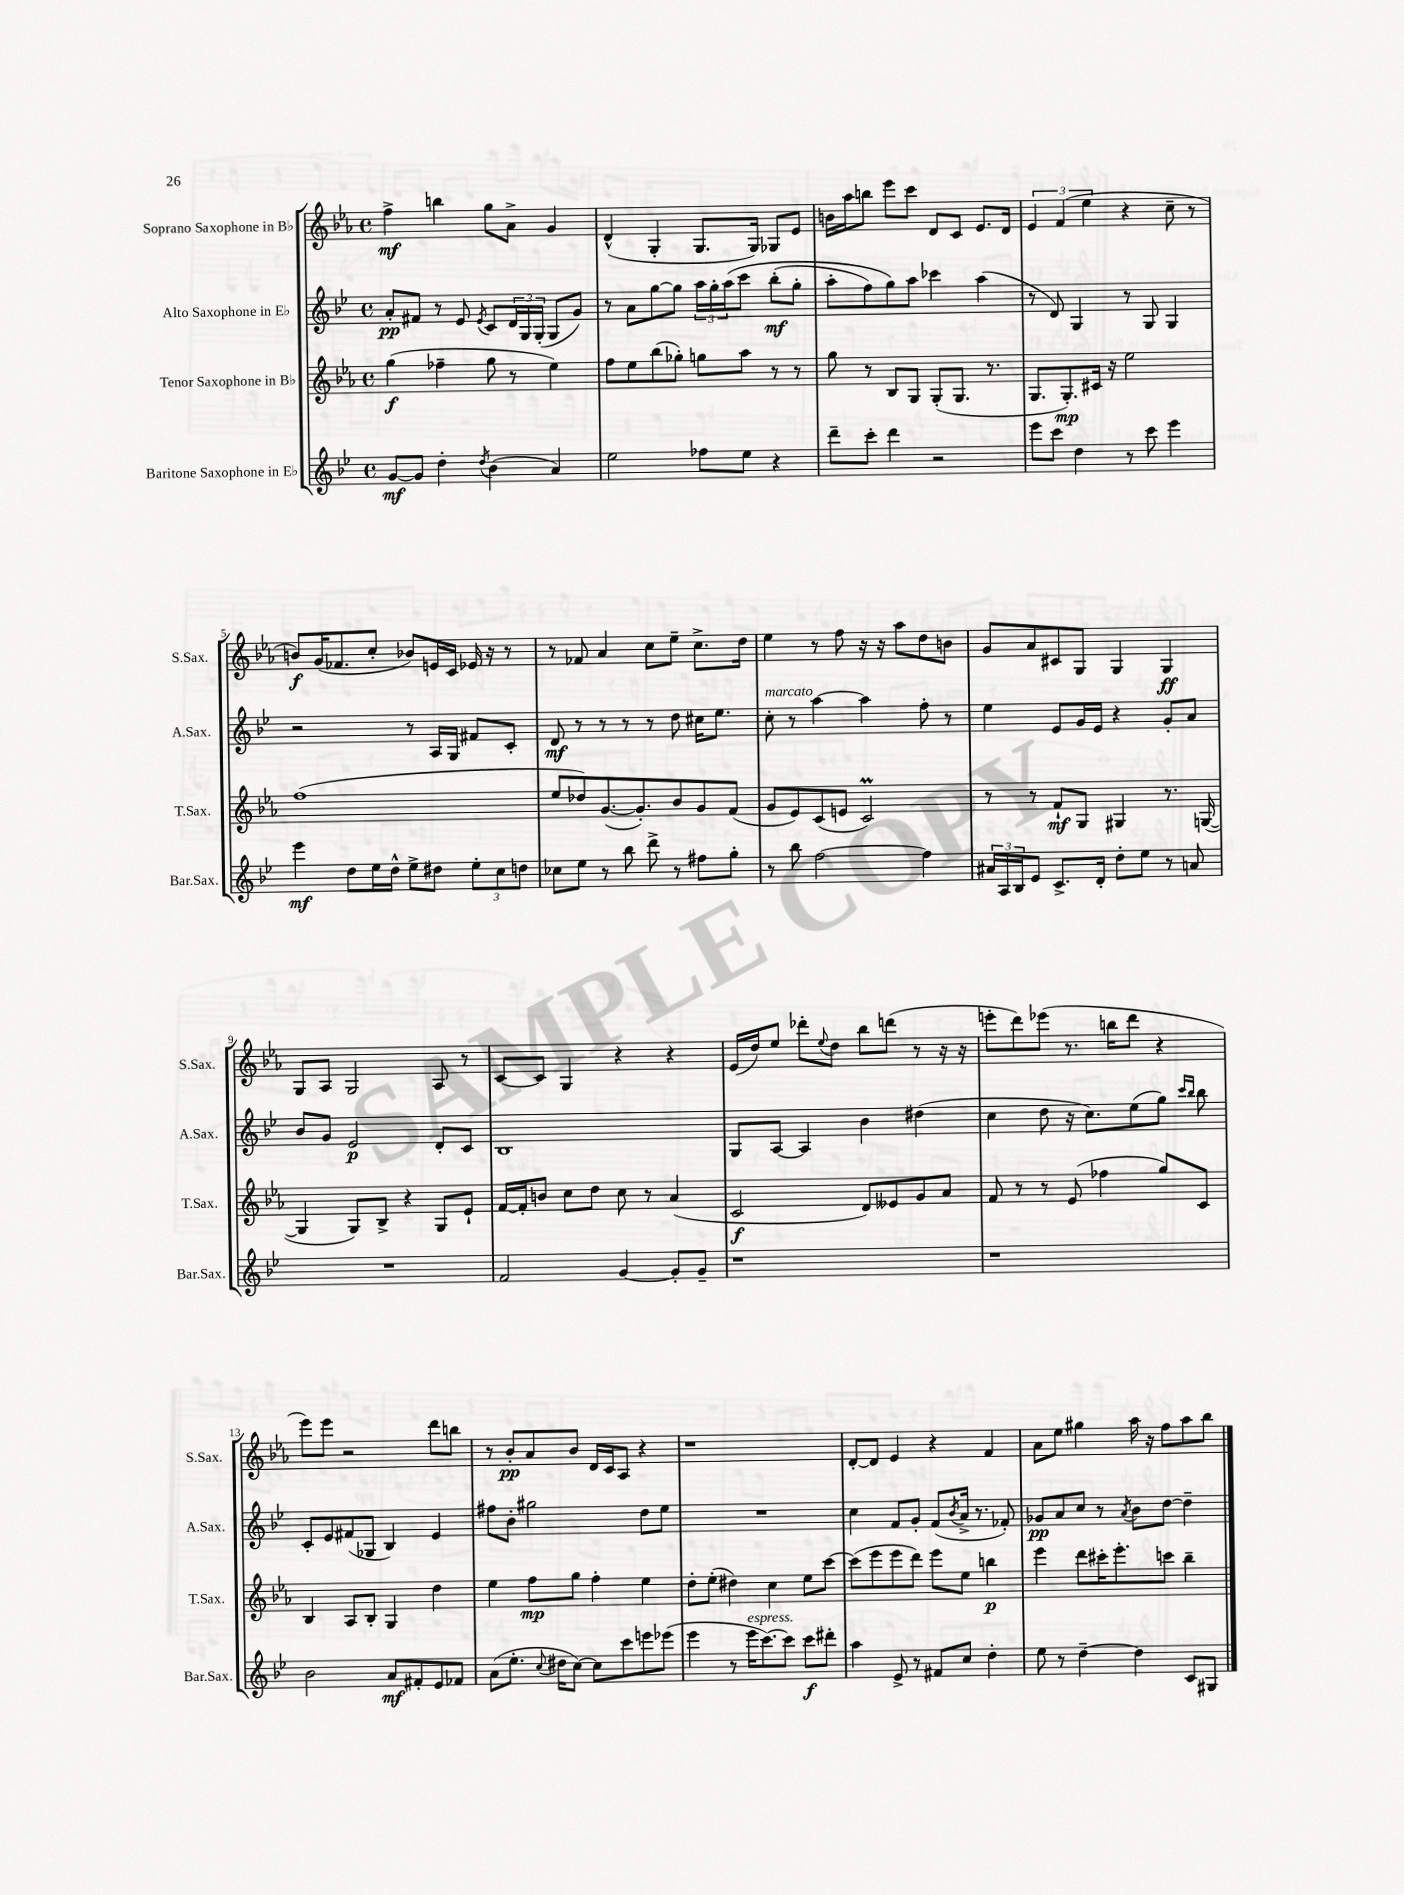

**kern	**kern	**kern	**kern
*staff4	*staff3	*staff2	*staff1
*clefG2	*clefG2	*clefG2	*clefG2
*k[b-e-]	*k[b-e-a-]	*k[b-e-]	*k[b-e-a-]
*M4/4	*M4/4	*M4/4	*M4/4
*met(c)	*met(c)	*met(c)	*met(c)
[8g	(4gg	8a'	4ff^
8g]	.	8f#	.
4dd'	4ff-~	8r	4bb
.	.	8e-	.
8qdd	.	8qe-	.
(4b-	8gg	8c	8gg
.	8r	24d	8a-^
.	.	24G	.
.	.	(24G'	.
4a)	4ee-)	8G	4g
.	.	8g)	.
=	=	=	=
2ee-	8ff	8r	(4d^^
.	8ee-	8a	.
.	(8bb-	[8gg	4G'
.	8gg-')	8gg]	.
8ff-	8gg	24aa	8.G
.	.	24gg'	.
.	.	&(24aa	.
8ee-	8aa-	8ccc	.
.	.	.	16G)
4r	8r	(8bb-'	8G-
.	8r	8gg'	8e-
=	=	=	=
8ddd~	8gg	8aa'	16b
.	.	.	16aa-
8ccc'	8r	8ff)	8bb
4ddd	8B-	8gg&)	8eee-
.	8G	8aa	8ccc
2r	(8G'	4ccc-	8d
.	8.G	.	8c
.	.	(4aa	8.e-
.	8.r	.	.
.	.	.	16d
=	=	=	=
8eee-	8.G	8r	6e-
8ccc	.	8d)	.
.	.	.	(6f
.	8.G')	.	.
4dd	.	4G	.
.	.	.	6ee-
.	16c#	.	.
.	16r	.	.
8r	2ee-	8r	4r
8ccc	.	8G	.
4eee-	.	4G	8cc~
.	.	.	8r
=	=	=	=
4eee-	(1ff	2r	8b)
.	.	.	(16g
.	.	.	8.f-
8dd	.	.	.
16ee-	.	.	8cc'
16dd^^	.	.	.
8ee-^	.	8r	8b-)
8dd#	.	16A	16e
.	.	16G	16c
12ee-'	.	8f#	16e-
.	.	.	16r
12cc	.	.	.
.	.	8c'	8r
12dd	.	.	.
=	=	=	=
8cc-	8ee-	8d	8r
8ee-	8dd-)	8r	8f-
8r	([8.g	8r	4a-
8bb-	.	8r	.
.	8.g'])	.	.
8ddd^	.	8r	8cc
8r	8b-	8dd	8ee-~
8ff#	8g	16cc#	8.cc^
.	.	8.ee-	.
8gg'	(8f	.	.
.	.	.	16dd
=	=	=	=
8r	8g	8cc'	4ee-
8bb-	8e-)	8r	.
[2ff	(8c	[4aa	8r
.	8e	.	8ff
.	2c)	4aa]	16r
.	.	.	16r
.	.	.	8aa-
4ff]	.	8ff'	8dd
.	.	8r	8b
=	=	=	=
24a#	8r	4ee-	8g
24A	.	.	.
24B-	.	.	.
8e-	8r	.	8a-
8.c^	8f`	8e-	8c#
.	8G	16g	8G
16d'	.	16e-	.
8dd'	4G#	4r	4G
8ee-	.	.	.
8r	8.r	8g'	4G
8a	.	8a	.
.	([16G	.	.
=	=	=	=
1r	4G]	8b-	8G
.	.	8g	8A-
.	8G)	2e-	2G
.	8B-^	.	.
.	4r	.	.
.	8G	8d'	8A-
.	8e-`	8c	8r
=	=	=	=
2f	[16f	1B-	[8c
.	16f']	.	.
.	8b	.	8c]
.	8cc	.	4G
.	8dd	.	.
[4g	8cc	.	4r
.	8r	.	.
8g']	(4a-	.	4r
8g~	.	.	.
=	=	=	=
1r	2c	8G	(16e-
.	.	.	16dd)
.	.	[8A	8ee-
.	.	4A]	8ddd-'
.	.	.	8qqee-
.	.	.	8dd
.	8d)	4b-	8bb-
.	8e--	.	(8ddd
.	8g	(4dd#	8r
.	8a-	.	16r
.	.	.	16r
=	=	=	=
1r	8f	4cc	8eee'
.	8r	.	8ddd)
.	8r	8dd	(8eee-
.	(8e-	16r	8.r
.	.	8.cc)	.
.	4ff-	.	.
.	.	.	16bb
.	.	(8ee-	8ddd
.	8gg)	8gg)	4r
.	.	16qqccc	.
.	.	16qqbb-	.
.	8c	8bb-	.
=	=	=	=
2b-	4B-	8c'	8eee-)
.	.	8e-	8eee-
.	8A-	(8f#	2r
.	8B-'	8G-	.
8a	4G	4B-)	.
8f#'	.	.	.
8e-	4dd	4e-	8ddd
8f-	.	.	8bb
=	=	=	=
(8a	4ee-	8ff#	8r
8.ee-'	.	8b-'	8b-'
.	8ff	2gg#	8a-
8qqcc	.	.	.
16dd#	.	.	.
[8cc)	8gg	.	8b-
8cc]	4ff'	.	16d
.	.	.	16c
8ccc	.	.	8A-
8eee	4ee-	8dd	4r
(8eee-	.	8ee-	.
=	=	=	=
4eee-	8dd'	1r	1r
.	(8ee-'	.	.
8r	4dd#)	.	.
16eee-	.	.	.
[8.ccc)	.	.	.
.	4cc	.	.
8ccc]	.	.	.
8ccc	8ee-	.	.
8ddd#'	[8ccc	.	.
=	=	=	=
4aa	(8ccc]	4cc	[8d'
.	8eee-	.	8d]
8e-^	8eee-	8f	4e-
8r	8ddd)	8g'	.
8f#	8eee-	(8f	4r
.	.	8qb-	.
8cc	8ee-	16a^	.
.	.	8.r	.
4dd'	4bb	.	4f
.	.	8f-')	.
=	=	=	=
8ee-	4eee-	8g-	8a-
8r	.	8a	8ee-
[4dd~	8ddd	8cc	4gg#
.	16ccc#'	8r	.
.	8.eee-'	.	.
.	.	8qa	.
4dd]	.	8b-	16aa-
.	.	.	16r
.	8ccc	[8dd	8ff
8c	4bb-~	4dd~]	8aa-
8G#	.	.	8bb-
==	==	==	==
*-	*-	*-	*-
